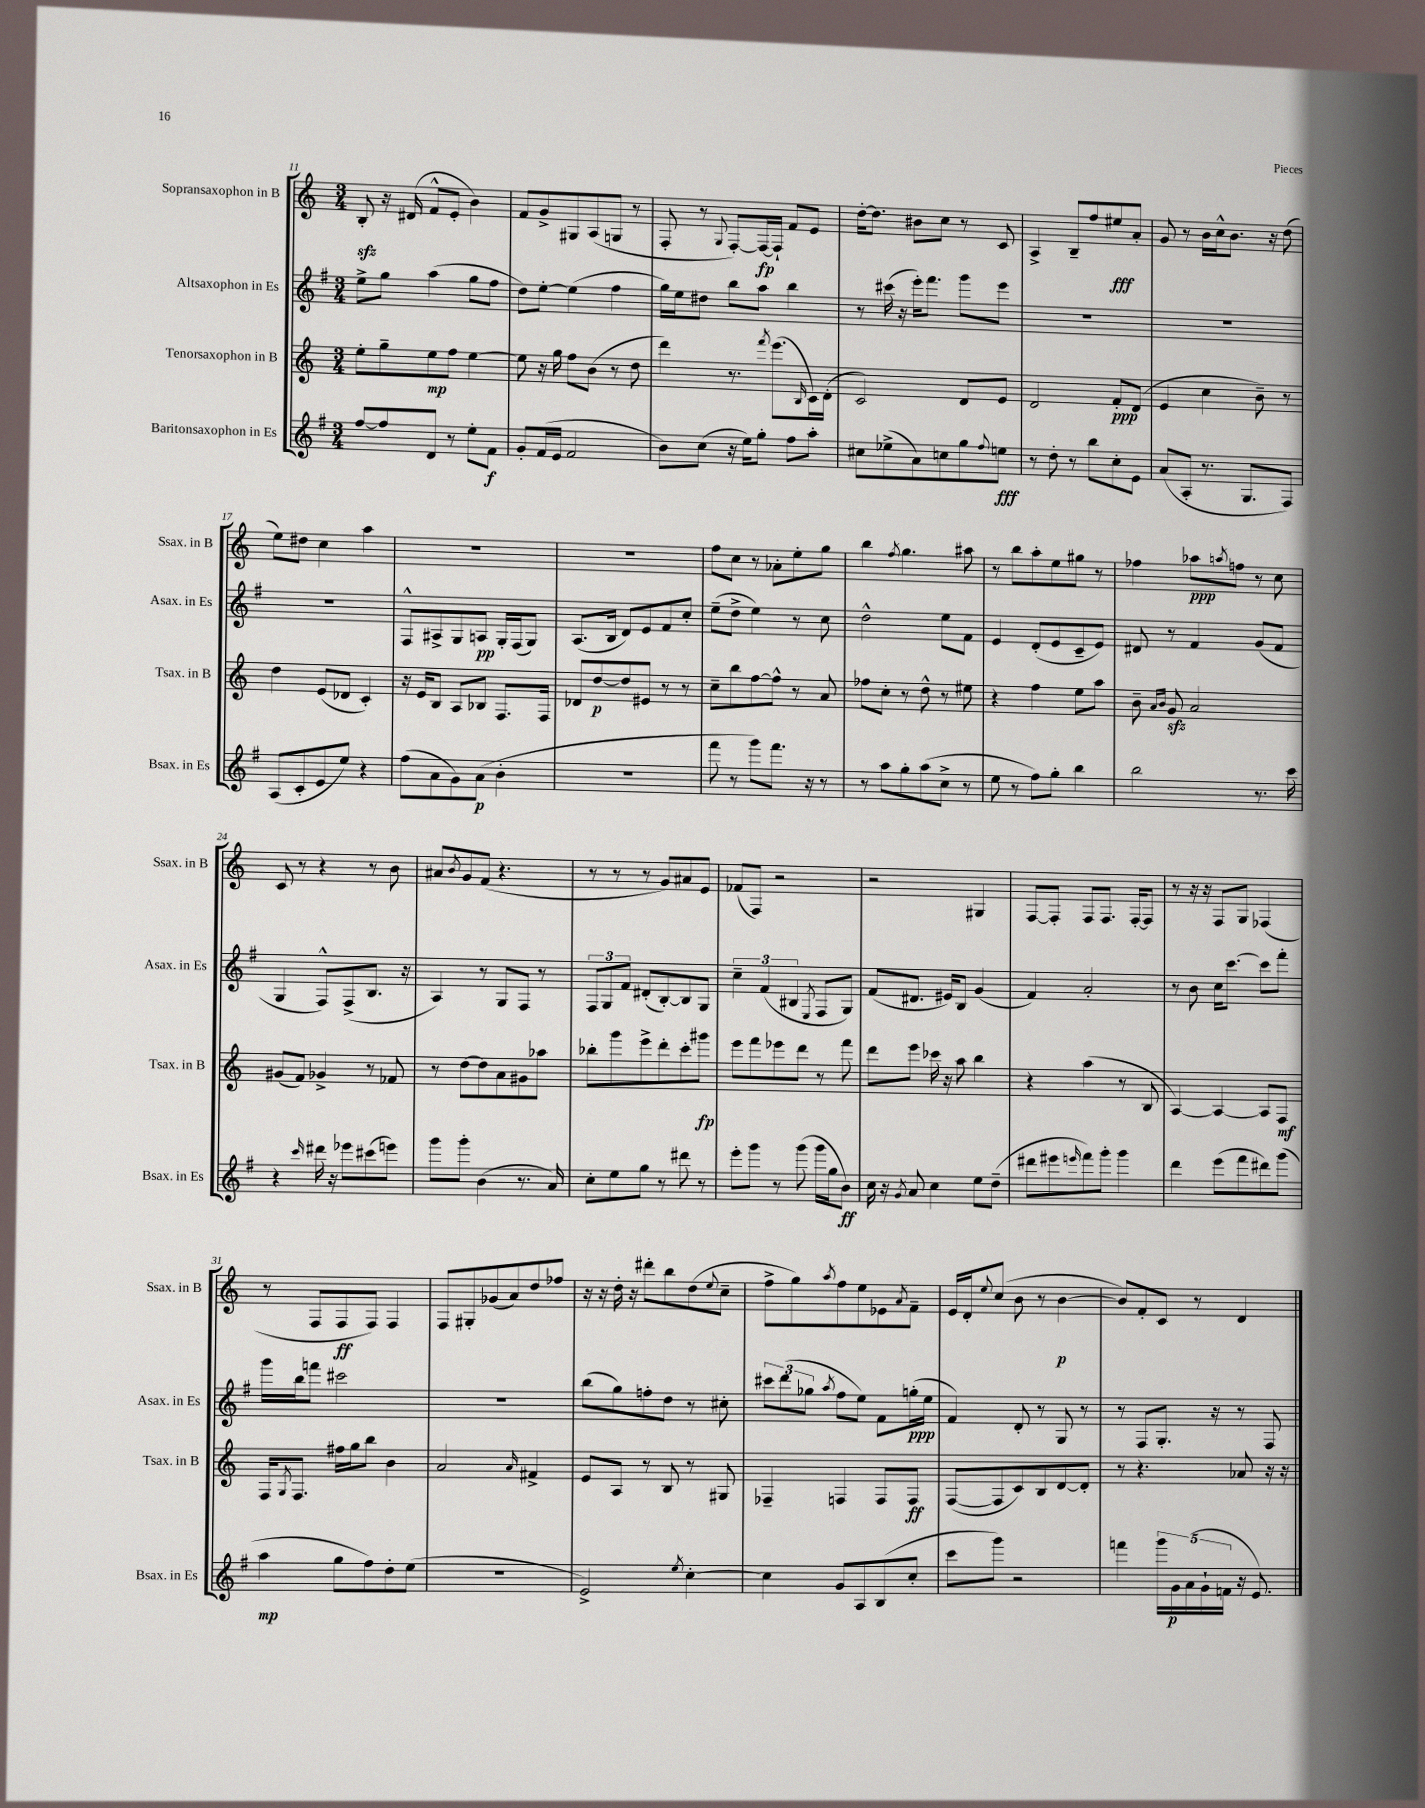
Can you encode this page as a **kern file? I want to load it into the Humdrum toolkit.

**kern	**dynam	**kern	**dynam	**kern	**dynam	**kern	**dynam
*part4	*part4	*part3	*part3	*part2	*part2	*part1	*part1
*staff4	*staff4	*staff3	*staff3	*staff2	*staff2	*staff1	*staff1
*I"Baritonsaxophon in Es	*	*I"Tenorsaxophon in B	*	*I"Altsaxophon in Es	*	*I"Sopransaxophon in B	*
*I'Bsax. in Es	*	*I'Tsax. in B	*	*I'Asax. in Es	*	*I'Ssax. in B	*
*clefG2	*	*clefG2	*	*clefG2	*	*clefG2	*
*k[f#]	*	*k[]	*	*k[f#]	*	*k[]	*
*M3/4	*	*M3/4	*	*M3/4	*	*M3/4	*
=11	=11	=11	=11	=11	=11	=11	=11
[8ff#/L	.	8ee'\L	.	8ee^\L	.	8Bzz'/	.
8ff#/]	.	8gg~\	.	8gg\J	.	16r	.
.	.	.	.	.	.	(16d#X/	.
8d/J	.	8ee\	mp	(4aa\	.	8f^^/L	.
8r	.	8ff\J	.	.	.	8e'/J	.
8ee'\L	.	[4ee\	.	8gg\L	.	4b\)	.
8f#\J	f	.	.	8ff#\J	.	.	.
=12	=12	=12	=12	=12	=12	=12	=12
8g'/L	.	8ee\]	.	8dd\L)	.	8f/L	.
(16f#/L	.	16r	.	[8ee'\J	.	8g^/	.
16e/JJ	.	16gg\	.	.	.	.	.
2f#/	.	8ff\L	.	(4ee\]	.	8G#X/	.
.	.	(8b\J	.	.	.	(8A/	.
.	.	8r	.	4ff#\	.	8Gn/J	.
.	.	8dd\	.	.	.	8r	.
=13	=13	=13	=13	=13	=13	=13	=13
8b\L)	.	4ddd\)	.	16gg\LL)	.	8F'/	.
.	.	.	.	16ee\J	.	.	.
(8cc\J	.	.	.	8dd#X\J	.	8r	.
.	.	.	.	.	.	8qqG/	.
16r	.	8.r	.	8bb\L	.	[8F'/L)	.
16ee\KL)	.	.	.	.	.	.	.
8gg'\J	.	.	.	8aa\J	.	16F/L_	fp
.	.	8qfff/	.	.	.	.	.
.	.	(8.eee\L	.	.	.	16F`/JJ]	.
8ff#\L	.	.	.	4bb\	.	8f/L	.
.	.	16qqB/	.	.	.	.	.
8aa'\J	.	16c\L)	.	.	.	8e/J	.
.	.	(16d'\JJ	.	.	.	.	.
=14	=14	=14	=14	=14	=14	=14	=14
8cc#X\L	.	2c/)	.	8r	.	[16dd'\KL	.
.	.	.	.	.	.	8.dd\J]	.
(8ee-X^\	.	.	.	(16ccc#X\	.	.	.
.	.	.	.	16r	.	.	.
8a\)	.	.	.	16eee'\KL)	.	8b#X\L	.
.	.	.	.	8.fff#\J	.	.	.
8ccn\	.	.	.	.	.	8cc\J	.
8gg\	.	8d/L	.	8ggg\L	.	8r	.
8qqff#/	.	.	.	.	.	.	.
8een\J	fff	8e/J	.	8eee\J	.	8c/	.
=15	=15	=15	=15	=15	=15	=15	=15
8r	.	2d/	.	2.r	.	4A^/	.
8dd'\	.	.	.	.	.	.	.
8r	.	.	.	.	.	8B~/L	.
8bb\L	.	.	.	.	.	8ff/	.
8cc'\	.	8f'/L	ppp	.	.	8ee#X/	fff
8e\J	.	(8d/J	.	.	.	8a'/J	.
=16	=16	=16	=16	=16	=16	=16	=16
(8a/L	.	4e/	.	2.r	.	8g/	.
8A'/J	.	.	.	.	.	8r	.
8.r	.	4cc\	.	.	.	16b\LL	.
.	.	.	.	.	.	16cc^^\J	.
.	.	.	.	.	.	8.b\J	.
8.G/L	.	.	.	.	.	.	.
.	.	8b~\)	.	.	.	.	.
.	.	.	.	.	.	16r	.
8F#/J)	.	8r	.	.	.	(8dd\	.
!!LO:LB:g=z
=17	=17	=17	=17	=17	=17	=17	=17
(8A/L	.	4dd\	.	2.r	.	8ee\L)	.
8c'/	.	.	.	.	.	8dd#X\J	.
8e/	.	(8e/L	.	.	.	4cc\	.
8ee/J)	.	8d-X/J	.	.	.	.	.
4r	.	4c'/)	.	.	.	4aa\	.
=18	=18	=18	=18	=18	=18	=18	=18
(8ff#\L	.	16r	.	8F#^^/L	.	2.r	.
.	.	16e/KL	.	.	.	.	.
8a\	.	8B/J	.	8A#X^/	.	.	.
8g\)	.	8A/L	.	8G/	.	.	.
(8a\J	p	8B-X/J	.	8An/J	pp	.	.
4b'\	.	8.F/L	.	16G'/LL	.	.	.
.	.	.	.	(16F#/J	.	.	.
.	.	.	.	8G/J)	.	.	.
.	.	16F/Jk	.	.	.	.	.
=19	=19	=19	=19	=19	=19	=19	=19
2.r	.	8d-X/L	.	(8.A/L	.	2.r	.
.	.	[8dd/	p	.	.	.	.
.	.	.	.	16B/Jk	.	.	.
.	.	8dd/]	.	8d/L)	.	.	.
.	.	8e#X/J	.	8e/	.	.	.
.	.	8r	.	8f#/	.	.	.
.	.	8r	.	8cc'/J	.	.	.
=20	=20	=20	=20	=20	=20	=20	=20
8fff#\	.	8cc~\L	.	(8ee~\L	.	8ff\L	.
8r	.	8bb\	.	8dd^\J	.	8cc\J	.
8ggg\L)	.	[8ff\	.	4ee\)	.	8r	.
8.fff#\J	.	8ff^^\J]	.	.	.	8a-X'\L	.
.	.	8r	.	8r	.	8ee'\	.
16r	.	.	.	.	.	.	.
8r	.	8a/	.	8cc\	.	8gg\J	.
=21	=21	=21	=21	=21	=21	=21	=21
8r	.	8ff-X\L	.	2dd^^\	.	4bb\	.
8aa\L	.	8cc'\J	.	.	.	.	.
.	.	.	.	.	.	8qff/	.
8gg'\	.	8r	.	.	.	4.gg\	.
(8aa\	.	8dd^^\	.	.	.	.	.
8cc^\J	.	8r	.	8ee\L	.	.	.
8r	.	8ee#X\	.	8f#\J	.	8aa#X\	.
=22	=22	=22	=22	=22	=22	=22	=22
8ee\	.	4r	.	4e/	.	8r	.
8r	.	.	.	.	.	8bb\L	.
8ff#\L)	.	4ff\	.	(8d'/L	.	8aa'\	.
8gg'\J	.	.	.	8e/	.	8ee\	.
4bb\	.	8ee\L	.	8c~/	.	8gg#X\J	.
.	.	8aa\J	.	8e/J)	.	8r	.
=23	=23	=23	=23	=23	=23	=23	=23
2bb\	.	8b~\	.	8d#X/	.	4ff-X\	.
.	.	16qqa/LL	.	.	.	.	.
.	.	16qqb/JJ	.	.	.	.	.
.	.	8gzz/	.	8r	.	.	.
.	.	2a/	.	4f#/	.	8aa-X\L	ppp
.	.	.	.	.	.	8qaan/	.
.	.	.	.	.	.	8ffn\J	.
8.r	.	.	.	(8g/L	.	8r	.
.	.	.	.	8f#/J	.	8cc\	.
16ccc\	.	.	.	.	.	.	.
!!LO:LB:g=z
=24	=24	=24	=24	=24	=24	=24	=24
4r	.	(8g#X/L	.	4G/	.	8c/	.
.	.	8f/J)	.	.	.	8r	.
16qqccc/	.	.	.	.	.	.	.
16ddd#X\	.	4g-X^/	.	8F#^^/L)	.	4r	.
16r	.	.	.	.	.	.	.
8eee-X\L	.	.	.	(8F#^/	.	.	.
(8ccc#X\	.	8r	.	8.B/J	.	8r	.
8eeen\J)	.	8f-X/	.	.	.	8b\	.
.	.	.	.	16r	.	.	.
=25	=25	=25	=25	=25	=25	=25	=25
8ggg\L	.	8r	.	4A/)	.	8a#X/L	.
.	.	.	.	.	.	8qb/	.
8ggg'\J	.	[8dd\L	.	.	.	8g/	.
(4b\	.	8dd\]	.	8r	.	(8f/J	.
.	.	8a\	.	8G/L	.	4.r	.
8.r	.	8g#X\	.	8F#/J	.	.	.
.	.	8aa-X\J	.	8r	.	.	.
16a/)	.	.	.	.	.	.	.
=26	=26	=26	=26	=26	=26	=26	=26
8cc'\L	.	8bb-X'\L	.	12F#/L	.	8r	.
.	.	.	.	12G/	.	.	.
8ee\	.	8ggg\	.	.	.	8r	.
.	.	.	.	12f#/J	.	.	.
8gg\J	.	8eee^\	.	(8d#X'/L	.	8r	.
8r	.	8ddd'\	.	[8B'/)	.	8g/L)	.
8ddd#X\	.	8ccc'\	.	8B/]	.	8a#X/	.
8r	.	8ggg#X\J	fp	8G/J	.	8e/J	.
=27	=27	=27	=27	=27	=27	=27	=27
8eee'\L	.	8eee\L	.	6cc~\	.	(8f-X/L	.
8ggg\J	.	8fff\	.	.	.	8F/J)	.
.	.	.	.	(6f#/	.	.	.
8r	.	8eee-X\	.	.	.	2r	.
.	.	.	.	6B#X/	.	.	.
(8ggg\	.	8ddd\J	.	.	.	.	.
.	.	.	.	8qE/	.	.	.
16ggg\LL	.	8r	.	8F#/L	.	.	.
16gg\J	.	.	.	.	.	.	.
8b\J)	ff	8fff\	.	8G/J)	.	.	.
=28	=28	=28	=28	=28	=28	=28	=28
16cc\	.	8ddd\L	.	(8f#/L	.	2r	.
16r	.	.	.	.	.	.	.
8qg/	.	.	.	.	.	.	.
8a/	.	8eee\J	.	8.d#X/J	.	.	.
4cc\	.	16ccc-X\	.	.	.	.	.
.	.	16r	.	16e#X/KL)	.	.	.
.	.	8aa\	.	8B/J	.	.	.
8ee\L	.	4bb\	.	(4g/	.	4G#X/	.
(8dd~\J	.	.	.	.	.	.	.
=29	=29	=29	=29	=29	=29	=29	=29
8ddd#X\L	.	4r	.	4f#/)	.	[8F/L	.
8eee#X\	.	.	.	.	.	8F'/J]	.
16qqeeen/	.	.	.	.	.	.	.
8fff#\)	.	(4aa\	.	2a'/	.	8F/L	.
8ggg'\J	.	.	.	.	.	8.F/J	.
4ggg\	.	8r	.	.	.	.	.
.	.	.	.	.	.	[16F'/KL	.
.	.	8B/	.	.	.	8F/J]	.
=30	=30	=30	=30	=30	=30	=30	=30
4ddd\	.	[4A/)	.	8r	.	8r	.
.	.	.	.	8b\	.	16r	.
.	.	.	.	.	.	16r	.
(8eee\L	.	4A/_	.	16cc\KL	.	8F/L	.
.	.	.	.	[8.ccc\J	.	.	.
8fff#\	.	.	.	.	.	8G/J	.
8ddd#X\)	.	8A/L]	.	8ccc\L]	.	(4F-X/	.
(8ggg\J	.	8F/J	mf	8fff#'\J	.	.	.
!!LO:LB:g=z
=31	=31	=31	=31	=31	=31	=31	=31
4aa\	mp	16F/KL	.	16ggg\LL	.	8r	.
.	.	8qG/	.	.	.	.	.
.	.	8.F/J	.	16bb\J	.	.	.
.	.	.	.	8fffn\J	.	8F/L	.
8gg\L	.	16ff#X\LL	.	2ccc#X\	.	8F/	ff
.	.	16gg\J	.	.	.	.	.
8ff#\)	.	8bb\J	.	.	.	8F/J)	.
8dd'\	.	4b\	.	.	.	4F/	.
(8ee\J	.	.	.	.	.	.	.
=32	=32	=32	=32	=32	=32	=32	=32
2.r	.	2a/	.	2.r	.	8F/L	.
.	.	.	.	.	.	8G#X'/	.
.	.	.	.	.	.	(8g-X/	.
.	.	.	.	.	.	8a/)	.
.	.	16qqa/	.	.	.	.	.
.	.	4f#X^/	.	.	.	8dd/	.
.	.	.	.	.	.	8ff-X/J	.
=33	=33	=33	=33	=33	=33	=33	=33
2e^/)	.	8e/L	.	(8bb\L	.	16r	.
.	.	.	.	.	.	16r	.
.	.	8A/J	.	8gg\)	.	16dd'\	.
.	.	.	.	.	.	16r	.
.	.	8r	.	8ffn'\	.	8ddd#X'\L	.
.	.	8B/	.	8dd\J	.	8bb\	.
8qee/	.	.	.	.	.	.	.
[4cc'\	.	8r	.	8r	.	(8dd\	.
.	.	.	.	.	.	8qqee/	.
.	.	8G#X/	.	8cc#X'\	.	8cc~\J	.
=34	=34	=34	=34	=34	=34	=34	=34
4cc\]	.	4F-X~/	.	12ccc#X\L	.	8ff^\L	.
.	.	.	.	(12ddd\	.	.	.
.	.	.	.	.	.	8gg\)	.
.	.	.	.	12gg-X\J	.	.	.
.	.	.	.	8qaa/	.	8qaa/	.
8g/L	.	4Fn/	.	8ff#\L	.	8ff\	.
8A/	.	.	.	8ee\J)	.	8ee\	.
(8B/	.	8F/L	.	8f#\L	.	8e-X\	.
.	.	.	.	.	.	8qa/	.
8cc'/J	.	8F/J	ff	(16ggn'\L	ppp	8f~\J	.
.	.	.	.	16ee\JJ	.	.	.
=35	=35	=35	=35	=35	=35	=35	=35
8ccc\L	.	([8F/L	.	4f#/)	.	16e/LL	.
.	.	.	.	.	.	16d'/J	.
.	.	.	.	.	.	8qqee/	.
8ggg\J)	.	8F/]	.	.	.	(8cc/J	.
2r	.	8c/)	.	8d'/	.	8b\	.
.	.	8B/	.	8r	.	8r	.
.	.	[8d/	.	8G/	.	[4b\	p
.	.	8d'/J]	.	8r	.	.	.
=36	=36	=36	=36	=36	=36	=36	=36
4fffn\	.	8r	.	8r	.	8b/L])	.
.	.	4.r	.	8F#/L	.	8f'/	.
20ggg\LL	.	.	.	8.G'/J	.	8c/J	.
20g\	p	.	.	.	.	.	.
(20a\	.	.	.	.	.	.	.
.	.	.	.	.	.	8r	.
20g`\	.	.	.	.	.	.	.
.	.	.	.	16r	.	.	.
20fn\JJ	.	.	.	.	.	.	.
16r	.	8a-X/	.	8r	.	4d/	.
8.e/)	.	.	.	.	.	.	.
.	.	16r	.	8F#/	.	.	.
.	.	16r	.	.	.	.	.
==	==	==	==	==	==	==	==
*-	*-	*-	*-	*-	*-	*-	*-
